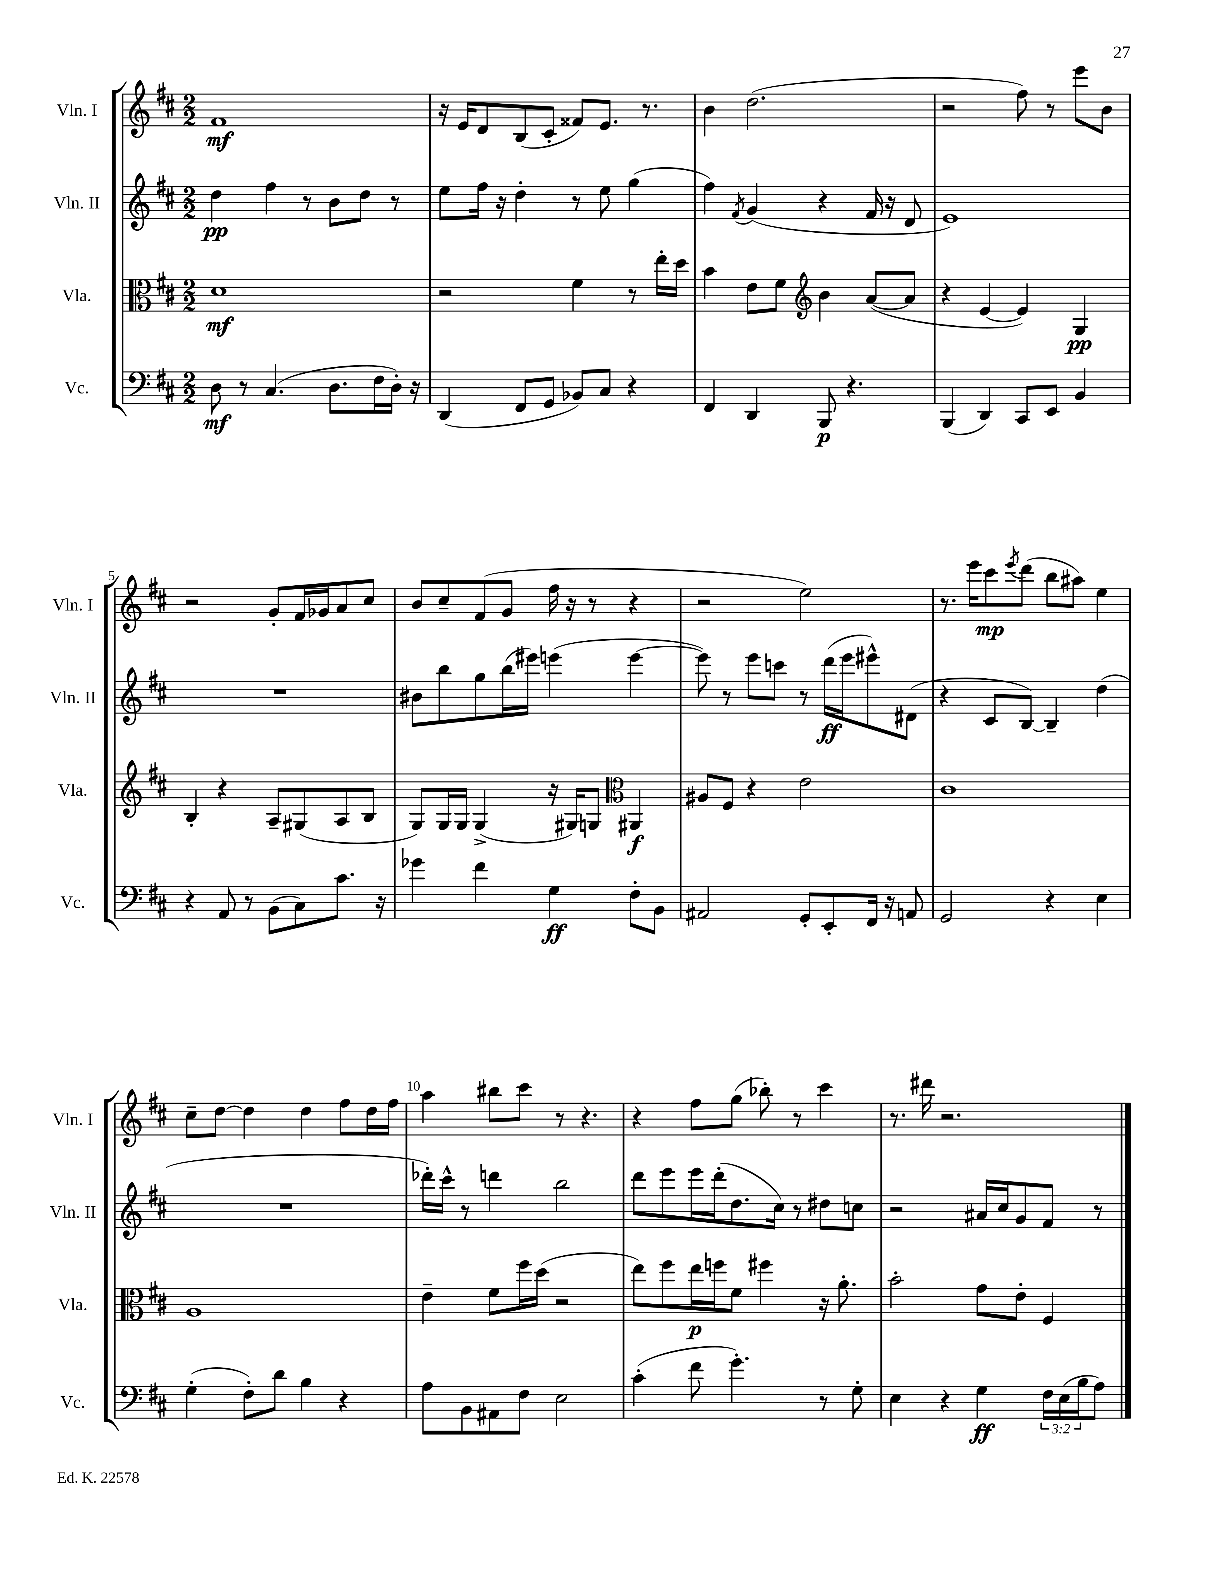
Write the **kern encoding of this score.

**kern	**kern	**kern	**kern
*staff4	*staff3	*staff2	*staff1
*clefF4	*clefC3	*clefG2	*clefG2
*k[f#c#]	*k[f#c#]	*k[f#c#]	*k[f#c#]
*M2/2	*M2/2	*M2/2	*M2/2
8D	1d	4dd	1f#
8r	.	.	.
(4.C#	.	4ff#	.
.	.	8r	.
8.D	.	8b	.
.	.	8dd	.
16F#	.	.	.
16D')	.	8r	.
16r	.	.	.
=	=	=	=
(4DD	2r	8ee	16r
.	.	.	16e
.	.	16ff#	8d
.	.	16r	.
8FF#	.	4dd'	(8B
8GG	.	.	8c#'
8BB-)	4f#	8r	8f##)
8C#	.	8ee	8.e
4r	8r	(4gg	.
.	.	.	8.r
.	16ee'	.	.
.	16dd	.	.
=	=	=	=
4FF#	4b	4ff#)	4b
.	.	8qf#	.
4DD	8e	(4g	(2.dd
.	8f#	.	.
*	*clefG2	*	*
8BBB	4b	4r	.
4.r	.	.	.
.	([8a	16f#	.
.	.	16r	.
.	8a]	8d	.
=	=	=	=
(4BBB	4r	1e)	2r
4DD)	[4e	.	.
8CC#	4e])	.	8ff#)
8EE	.	.	8r
4BB	4G	.	8eee
.	.	.	8b
=	=	=	=
4r	4B'	1r	2r
8AA	4r	.	.
8r	.	.	.
(8BB	8A~	.	8g'
8C#)	(8G#	.	16f#
.	.	.	16g-
8.c#	8A	.	8a
.	8B	.	8cc#
16r	.	.	.
=	=	=	=
4g-	8G)	8b#	8b
.	16G	8bb	8cc#~
.	16G	.	.
4f#	(4G^	8gg	(8f#
.	.	(16bb	8g
.	.	16eee#)	.
4G	16r	(4eee	16ff#
.	16G#)	.	16r
.	8G	.	8r
*	*clefC3	*	*
8F#'	4AA#	[4eee	4r
8BB	.	.	.
=	=	=	=
2AA#	8A#	8eee])	2r
.	8F#	8r	.
.	4r	8eee	.
.	.	8ccc	.
8GG'	2e	8r	2ee)
8EE'	.	(16ddd	.
.	.	16eee	.
16FF#	.	8eee#^^)	.
16r	.	.	.
8AA	.	(8d#	.
=	=	=	=
2GG	1c#	4r	8.r
.	.	.	16eee
.	.	8c#	8ccc#
.	.	.	8qeee
.	.	[8B)	(8ddd
4r	.	4B~]	8bb
.	.	.	8aa#)
4E	.	(4dd	4ee
=	=	=	=
(4G'	1A	1r	8cc#~
.	.	.	[8dd
8F#')	.	.	4dd]
8d	.	.	.
4B	.	.	4dd
4r	.	.	8ff#
.	.	.	16dd
.	.	.	16ff#
=	=	=	=
8A	4e~	16ddd-')	4aa
.	.	16ccc#^^	.
8BB	.	8r	.
8AA#	8f#	4ddd	8bb#
8F#	16ff#	.	8ccc#
.	(16dd	.	.
2E	2r	2bb	8r
.	.	.	4.r
=	=	=	=
(4c#'	8ee)	8ddd	4r
.	8ff#	8eee	.
8f#	16ee	16eee	8ff#
.	16ff	(16ddd'	.
4.g')	8f#	8.dd	(8gg
.	4ff#	.	8bb-')
.	.	16cc#)	.
.	.	8r	8r
8r	16r	8dd#	4ccc#
.	8.a'	.	.
8G'	.	8cc	.
=	=	=	=
4E	2b'	2r	8.r
.	.	.	16ddd#
4r	.	.	2.r
4G	8g	16a#	.
.	.	16cc#	.
.	8e'	8g	.
24F#	4F#	8f#	.
(24E	.	.	.
24B	.	.	.
8A)	.	8r	.
==	==	==	==
*-	*-	*-	*-
